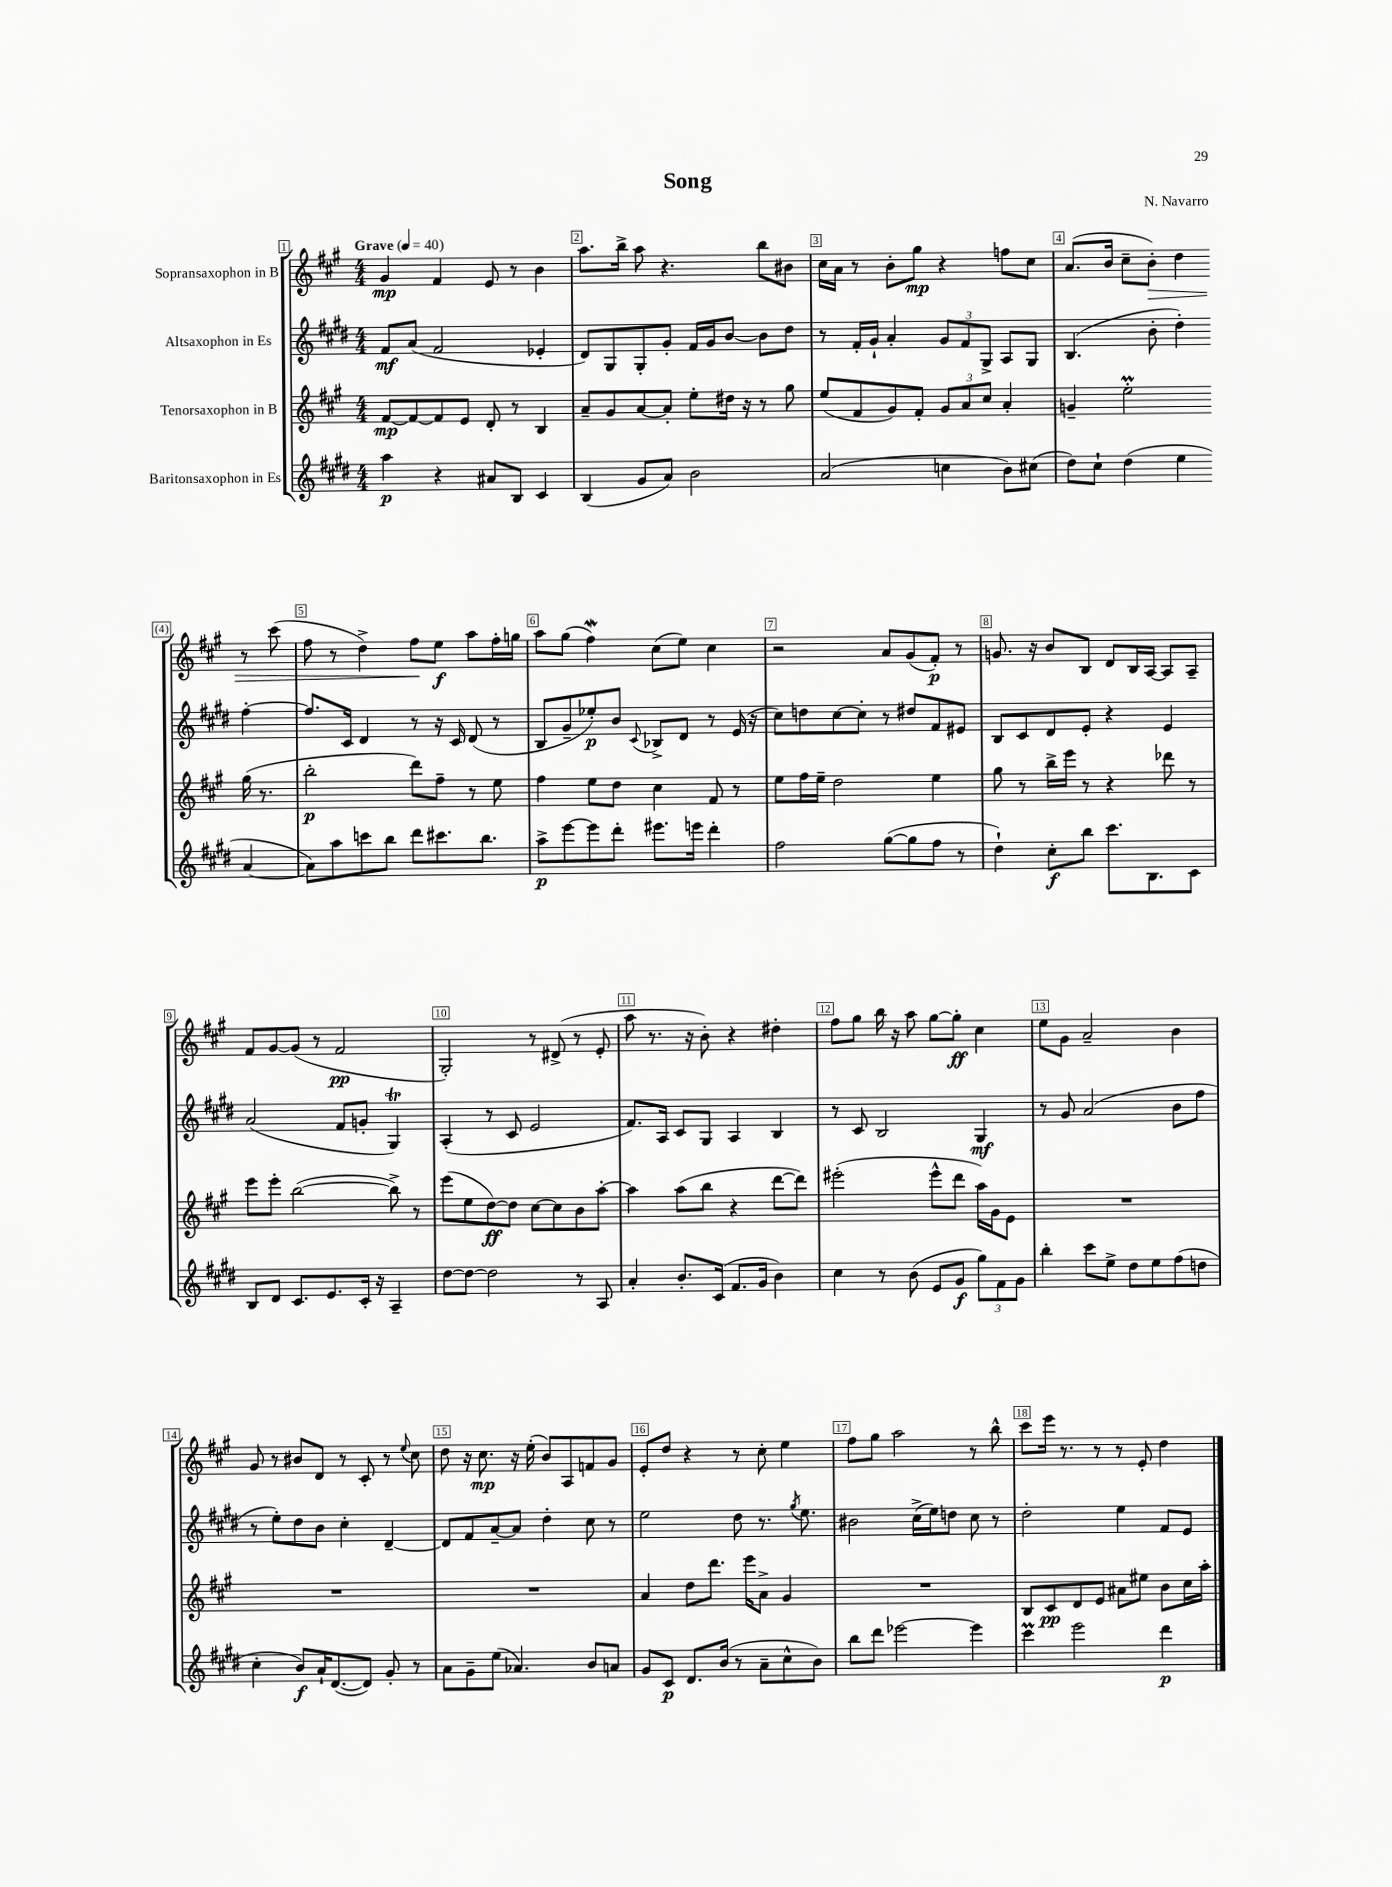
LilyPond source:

\header { title = "Song" composer = "N. Navarro" }
<<
\new StaffGroup <<
\new Staff = "s0" \with { instrumentName = "Sopransaxophon in B" } {
    \clef treble \key a \major \numericTimeSignature \time 4/4 \tempo "Grave" 4 = 40
    gis'4\mp fis'4 e'8 r8 b'4 |
    a''8. b''16-> a''8 r4. b''8 bis'8 |
    cis''16 a'16 r8 b'8-. gis''8\mp r4 f''8 cis''8 |
    a'8.( b'16 cis''8-- b'8-.\>) d''4 r8 cis'''8( |
    fis''8 r8 d''4->) fis''8\! e''8\f a''8 fis''16-. g''16 |
    a''8 gis''8( fis''4\mordent) cis''8( e''8) cis''4 |
    r2 a'8 gis'8( fis'8-.\p) r8 |
    g'8. r16 b'8 b8 d'8 b16 a16~ a8 a8-- |
    fis'8 gis'8~ gis'8( r8 fis'2\pp |
    gis2-.) r8 dis'8->( r8 e'8-. |
    a''8 r8. r16 b'8-.) r4 dis''4-. |
    fis''8 gis''8 b''16 r16 a''8 gis''8~ gis''8-.\ff cis''4 |
    e''8 gis'8 a'2-- b'4 |
    gis'8 r8 bis'8 d'8 r8 cis'8-. r8 \appoggiatura { e''8 } cis''8 |
    d''8 r16 cis''8.\mp r16 e''16-.( b'8) a8 f'8 gis'8 |
    e'8-. d''8 r4 r8 cis''8-. e''4 |
    fis''8 gis''8 a''2 r8 b''8-^ |
    cis'''8 e'''16 r8. r8 r8 e'8-. d''4 \bar "|." |
}
\new Staff = "s1" \with { instrumentName = "Altsaxophon in Es" } {
    \clef treble \key e \major \numericTimeSignature \time 4/4
    fis'8\mf a'8( fis'2 ees'4-. |
    dis'8) gis8 gis8-. gis'8-. fis'16 gis'16 b'8~ b'8 dis''8 |
    r8 fis'16-. gis'16-! a'4-. \tuplet 3/2 { gis'8 fis'8 gis8-> } a8 gis8 |
    b4.( b'8-. dis''4-.) fis''4~-. |
    fis''8. cis'16 dis'4 r8 r16 cis'16 dis'8( r8 |
    b8 gis'8-- ees''8-.\p) b'8 \appoggiatura { cis'8 } bes8-> dis'8 r8 e'16( r16 |
    cis''8) d''8 cis''8~ cis''8-. r8 dis''8 fis'8 eis'8 |
    b8 cis'8 dis'8 e'8-. r4 e'4 |
    a'2( fis'8 g'8-. gis4\trill) |
    a4-.( r8 cis'8 e'2 |
    fis'8.) a16 cis'8 gis8 a4 b4 |
    r8 cis'8 b2 gis4\mf |
    r8 gis'8 a'2( b'8 fis''8 |
    r8 e''8-.) dis''8 b'8 cis''4-. dis'4~-- |
    dis'8 fis'8 a'8~-- a'8 dis''4-. cis''8 r8 |
    e''2 dis''8 r8. \acciaccatura { gis''8 } e''8. |
    bis'2 cis''16->( e''16) d''8 cis''8 r8 |
    dis''2-. e''4 fis'8 e'8 \bar "|." |
}
\new Staff = "s2" \with { instrumentName = "Tenorsaxophon in B" } {
    \clef treble \key a \major \numericTimeSignature \time 4/4
    fis'8~\mp fis'8~ fis'8 e'8 d'8-. r8 b4 |
    a'8-- gis'8 a'8~ a'8-. e''8-. dis''16 r16 r8 gis''8 |
    e''8( fis'8 gis'8) fis'8-. \tuplet 3/2 { gis'8 a'8 cis''8 } a'4-. |
    g'4-- e''2-.\prall gis''16( r8. |
    b''2-.\p d'''8) fis''8-- r8 e''8 |
    fis''4 e''8 d''8 cis''4 fis'8 r8 |
    e''8 fis''16 e''16-- d''2 e''4 |
    gis''8 r8 b''16-> e'''16 r8 r4 des'''8 r8 |
    e'''8 e'''8-. b''2~( b''8->) r8 |
    e'''8( e''8 d''8~\ff) d''8 cis''8~ cis''8 b'8 a''8~-. |
    a''4 a''8( b''8 r4 d'''8~ d'''8) |
    eis'''2-.( eis'''8-^ d'''8 a''16) gis'16 e'8 |
    R1 |
    R1 |
    R1 |
    a'4 d''8 d'''8. e'''16 a'8-> gis'4 |
    R1 |
    b8 cis'8\pp d'8 e'8 ais'8 eis''8 b'8 cis''16 a''16-. \bar "|." |
}
\new Staff = "s3" \with { instrumentName = "Baritonsaxophon in Es" } {
    \clef treble \key e \major \numericTimeSignature \time 4/4
    a''4\p r4 ais'8 b8 cis'4 |
    b4( gis'8 a'8) b'2 |
    a'2( c''4 b'8) cis''8( |
    dis''8) cis''8-! dis''4( e''4 a'4~ |
    a'8) a''8 c'''8 b''8 dis'''8 cis'''8. b''8. |
    a''8->\p e'''8~ e'''8 dis'''8-. eis'''8. e'''16 dis'''4-. |
    fis''2 gis''8~( gis''8 fis''8 r8 |
    dis''4-!) cis''8-.\f b''8 cis'''8. b8. cis'8 |
    b8 dis'8 cis'8. e'8. cis'16-. r16 a4-- |
    dis''8~ dis''8~ dis''2 r8 a8 |
    a'4-. b'8.-. cis'16( fis'8. gis'16 b'4) |
    cis''4 r8 b'8( e'8 gis'8\f \tuplet 3/2 { gis''8) fis'8 gis'8 } |
    b''4-. cis'''8 e''8-> dis''8 e''8 fis''8( d''8 |
    cis''4-. b'8\f) a'16-! dis'8.~( dis'8) gis'8-. r8 |
    a'8 gis'8-- e''8( aes'4.) b'8 a'8 |
    gis'8 cis'8\p dis'8. b'16( r8 a'8-- cis''8-^ b'8) |
    b''8 dis'''8 ees'''2~ ees'''4 |
    cis'''4\prall e'''2 dis'''4\p \bar "|." |
}
>>
>>
\layout { \context { \Score \override BarNumber.break-visibility = ##(#f #t #t) barNumberVisibility = #all-bar-numbers-visible \override BarNumber.stencil = #(make-stencil-boxer 0.1 0.3 ly:text-interface::print) } }
